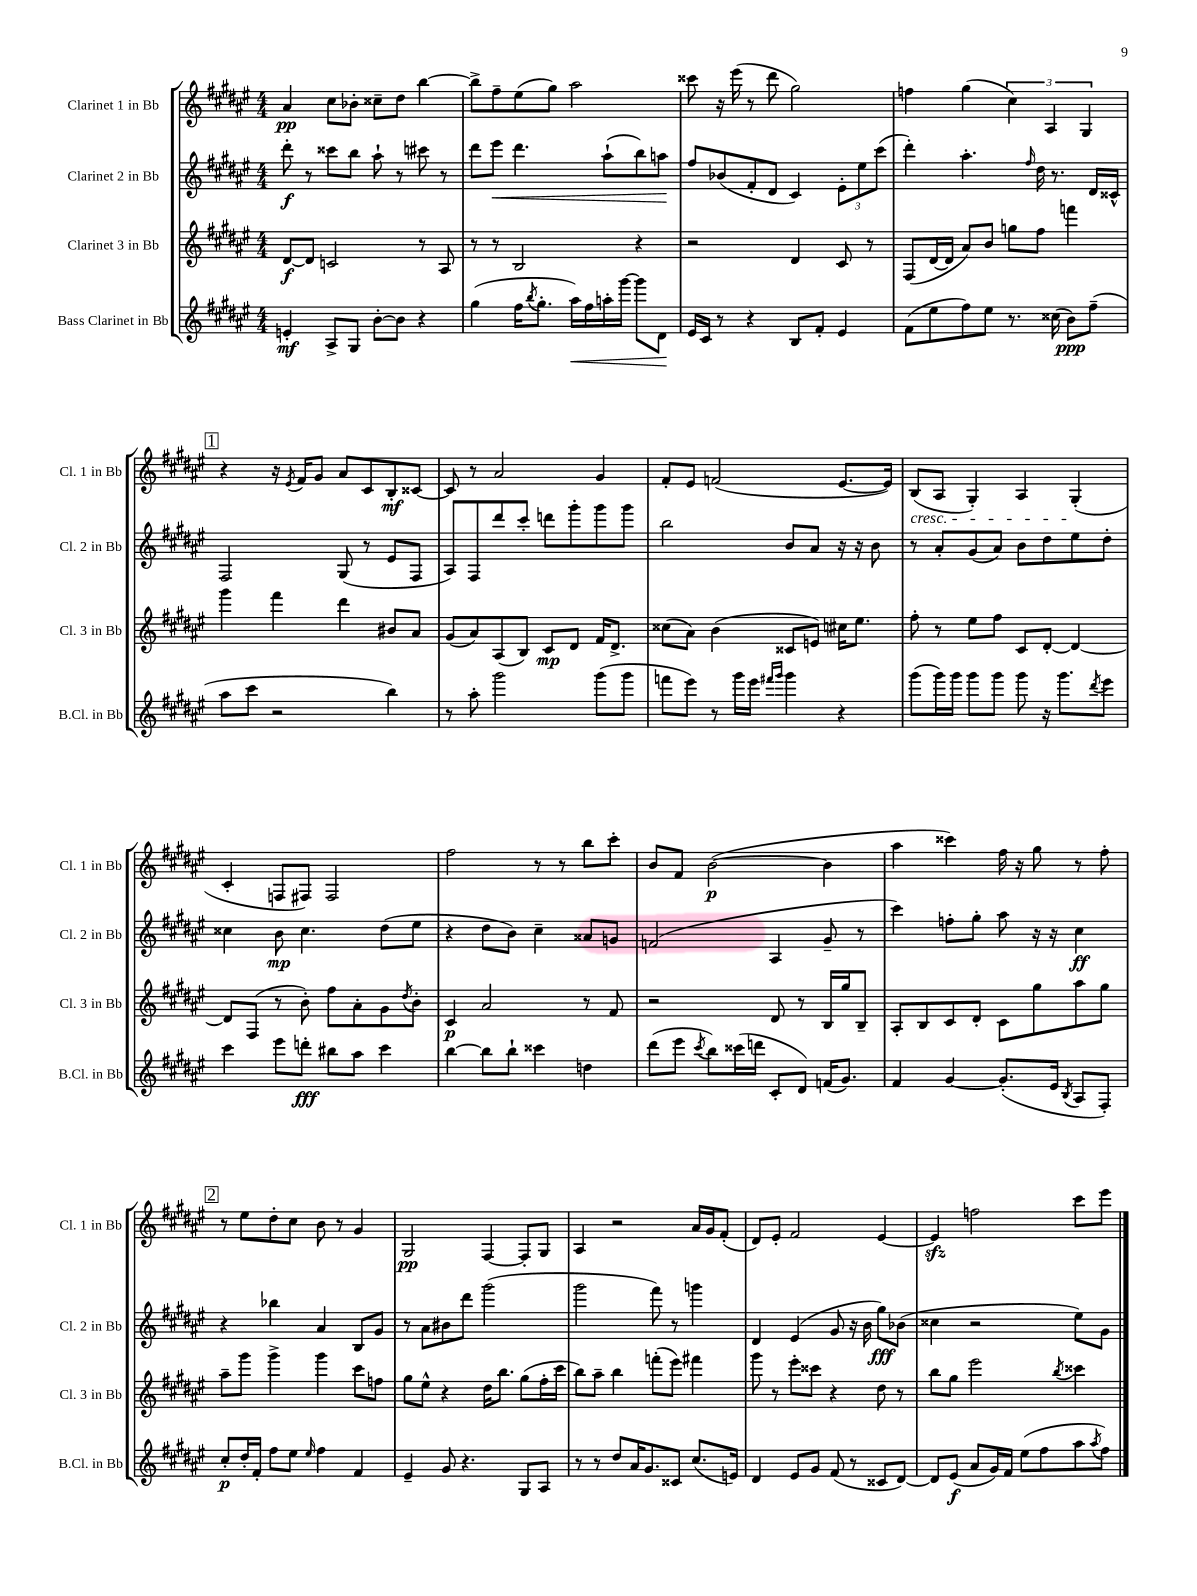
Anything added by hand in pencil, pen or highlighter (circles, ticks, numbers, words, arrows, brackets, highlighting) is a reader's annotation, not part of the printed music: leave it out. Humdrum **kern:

**kern	**kern	**kern	**kern
*staff4	*staff3	*staff2	*staff1
*clefG2	*clefG2	*clefG2	*clefG2
*k[f#c#g#d#a#e#]	*k[f#c#g#d#a#e#]	*k[f#c#g#d#a#e#]	*k[f#c#g#d#a#e#]
*M4/4	*M4/4	*M4/4	*M4/4
4e'	[8d#	8ddd#'	4a#
.	8d#]	8r	.
8A#^	2c	8ccc##	8cc#
8G#	.	8bb	8b-'
[8b'	.	8aa#`	8cc##~
8b]	.	8r	8dd#
4r	8r	8ccc#	[4bb
.	8A#	8r	.
=	=	=	=
(4gg#	8r	8ddd#	8bb^]
.	8r	8eee#	8ff#~
16ff#	2B	4.ddd#	(8ee#
8qbb	.	.	.
8.gg#'	.	.	.
.	.	.	8gg#)
16aa#)	.	.	2aa#
16ff#	.	.	.
16aa'	.	(8aa#`	.
[16ggg#	.	.	.
8ggg#]	4r	8bb)	.
8d#	.	8aa	.
=	=	=	=
16e#	2r	8ff#	8ccc##
16c#	.	.	.
8r	.	(8b-	16r
.	.	.	(16eee#
4r	.	8f#'	8r
.	.	8d#	8ddd#
8B	4d#	4c#)	2gg#)
8f#'	.	.	.
4e#	8c#	12e#'	.
.	.	12ee#	.
.	8r	.	.
.	.	(12ccc#	.
=	=	=	=
(8f#	(8F#	4ddd#')	4ff
8ee#	[16d#	.	.
.	16d#]	.	.
8ff#)	8a#)	4.aa#'	(4gg#
8ee#	8b	.	.
8.r	8gg	.	6cc#)
.	.	16qqff#	.
.	8ff#	16dd#	.
.	.	.	6A#
(16cc##	.	8.r	.
8b)	4fff	.	.
.	.	.	6G#
(8ff#~	.	16d#	.
.	.	16c##^^	.
=	=	=	=
8aa#	4ggg#	2F#	4r
8ccc#	.	.	.
2r	4fff#	.	16r
.	.	.	8qe#
.	.	.	16f#
.	.	.	8g#
.	4ddd#	(8G#	8a#
.	.	8r	8c#
4bb)	8b#	8e#	8B'
.	8a#	8F#	[8c##
=	=	=	=
8r	(8g#	8A#)	8c##]
8aa#'	8a#)	8F#	8r
2ggg#	(8A#	8ddd#	2a#
.	8B)	8ccc#'	.
.	8c#	8ddd	.
.	8d#	8ggg#'	.
(8ggg#	16f#	8ggg#	4g#
.	8.d#^	.	.
8ggg#	.	8ggg#	.
=	=	=	=
8fff	(8cc##	2bb	8f#'
8eee#)	8a#)	.	8e#
8r	(4b	.	(2f
16ggg#	.	.	.
16eee#	.	.	.
16qqfff#	.	.	.
16qqggg#	.	.	.
4ggg#	8c##	8b	.
.	8e)	8a#	.
4r	16cc#	16r	[8.e#
.	8.ee#	16r	.
.	.	8b	.
.	.	.	16e#])
=	=	=	=
(8ggg#	8ff#'	8r	(8B
16ggg#)	8r	8a#'	8A#
16ggg#	.	.	.
8ggg#	8ee#	(8g#	4G#')
8ggg#	8ff#	8a#)	.
8ggg#	8c#	8b	4A#
16r	[8d#'	8dd#	.
8.ggg#	.	.	.
.	4d#_	8ee#	(4G#'
8qddd#	.	.	.
8eee#	.	8dd#'	.
=	=	=	=
4ccc#	8d#]	4cc##	4c#'
.	(8F#	.	.
8eee#	8r	8b	8F
8ddd'	8b')	4.cc##	8F#)
8bb#	8ff#	.	2F#
8aa#	8a#'	.	.
4ccc#	8g#	(8dd#	.
.	8qdd#	.	.
.	8b'	8ee#	.
=	=	=	=
[4bb	4c#	4r	2ff#
8bb]	2a#	8dd#	.
8bb`	.	8b)	.
4ccc##	.	4cc#~	8r
.	.	.	8r
4dd	8r	8a##	8bb
.	8f#	8g	8ccc#'
=	=	=	=
(8ddd#	2r	(2f	8b
8eee#	.	.	8f#
8qccc#	.	.	.
8bb)	.	.	([2b
(16ccc##	.	.	.
16ddd	.	.	.
8c#'	8d#	4A#	.
8d#)	8r	.	.
(16f	16B	8g#~	4b]
8.g#)	16gg#	.	.
.	8B~	8r	.
=	=	=	=
4f#	8A#'	4ccc#)	4aa#
.	8B	.	.
[4g#	8c#	8ff'	4ccc##)
.	8d#'	8gg#'	.
(8.g#']	8c#	8aa#	16ff#
.	.	.	16r
.	8gg#	16r	8gg#
16e#	.	16r	.
8qB	.	.	.
8A#	8aa#	4cc#	8r
8F#')	8gg#	.	8ff#'
=	=	=	=
8cc#'	8aa#~	4r	8r
16dd#'	8ggg#	.	8ee#
16f#'	.	.	.
8ff#	4ggg#^	4bb-	8dd#'
8ee#	.	.	8cc#
16qqee#	.	.	.
4ff#	4ggg#	4a#	8b
.	.	.	8r
4f#	8ccc#	8B	4g#
.	8ff	8g#	.
=	=	=	=
4e#~	8gg#	8r	2G#
.	8ee#^^	8a#	.
8g#	4r	8b#	.
4.r	.	8ddd#	.
.	16dd#	(2ggg#	[4F#
.	8.bb	.	.
8G#	(8gg#	.	8F#']
8A#	16ff#'	.	8G#
.	16ccc#	.	.
=	=	=	=
8r	8bb)	2ggg#	4A#
8r	8aa#~	.	.
8dd#	4bb	.	2r
16a#	.	.	.
8.g#	.	.	.
.	(8fff'	8fff#)	.
8c##	8eee#)	8r	.
(8.cc#	4fff#	4ggg	16a#
.	.	.	16g#
.	.	.	(8f#'
16e)	.	.	.
=	=	=	=
4d#	8ggg#	4d#	8d#)
.	8r	.	8e#'
8e#	8eee#'	(4e#	2f#
8g#	8ccc##	.	.
(8f#	4r	8g#	.
8r	.	16r	.
.	.	16b	.
8c##	8dd#	8gg#)	[4e#
[8d#)	8r	(8b-	.
=	=	=	=
8d#]	8bb	4cc##	4e#]
(8e#	8gg#	.	.
8a#	2eee#	2r	2ff
16g#)	.	.	.
16f#	.	.	.
(8ee#	.	.	.
8ff#	.	.	.
.	8qbb	.	.
8aa#	4ccc##	8ee#)	8ccc#
8qaa#	.	.	.
8ff#)	.	8g#	8eee#
==	==	==	==
*-	*-	*-	*-
